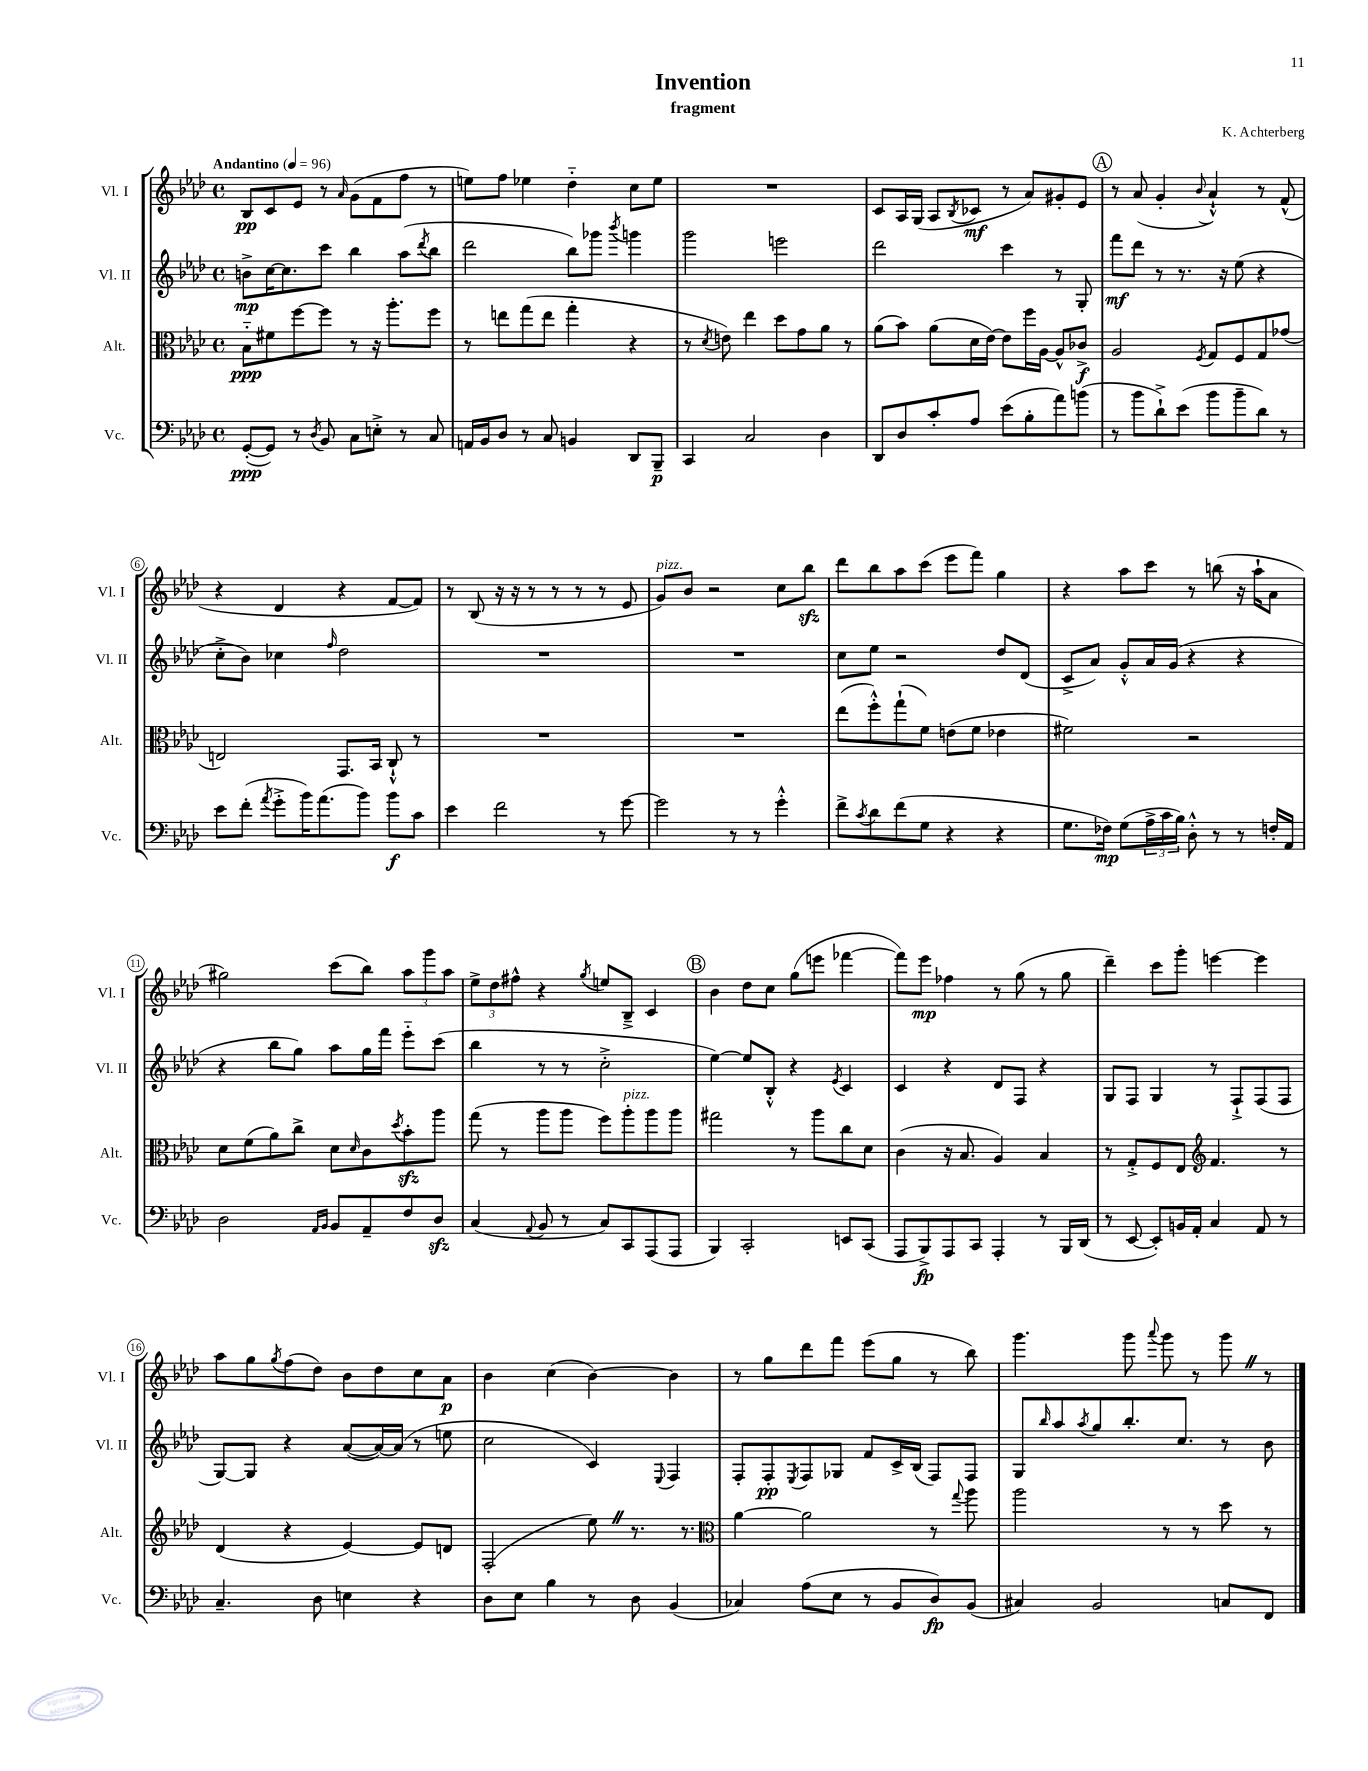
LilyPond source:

\header { title = "Invention" composer = "K. Achterberg" subtitle = "fragment" }
<<
\new StaffGroup <<
\new Staff = "s0" \with { instrumentName = "Vl. I" shortInstrumentName = "Vl. I" } {
    \clef treble \key aes \major \defaultTimeSignature \time 4/4 \tempo "Andantino" 4 = 96
    bes8\pp c'8 ees'8 r8 \grace { aes'16 } g'8( f'8 f''8 r8 |
    e''8) f''8 ees''4 des''4-_ c''8 ees''8 |
    R1 |
    c'8 aes16 g16( aes8 \acciaccatura { bes8 } ces'8\mf r8 aes'8) gis'8-. ees'8 |
    \mark \markup { \circle "A" } r8 aes'8( g'4-. \appoggiatura { bes'8 } aes'4-!-^) r8 f'8-^( |
    r4 des'4 r4 f'8~ f'8) |
    r8 bes8( r16 r16 r8 r8 r8 r8 ees'8 |
    g'8^\markup { \italic "pizz." }) bes'8 r2 c''8 bes''8\sfz |
    des'''8 bes''8 aes''8 c'''8( ees'''8 f'''8) g''4 |
    r4 aes''8 c'''8 r8 b''8( r16 aes''16-! aes'8 |
    gis''2) c'''8( bes''8) \tuplet 3/2 { aes''8 g'''8 aes''8 } |
    \tuplet 3/2 { ees''8-> des''8 fis''8-^ } r4 \acciaccatura { g''8 } e''8 bes8---> c'4 |
    \mark \markup { \circle "B" } bes'4 des''8 c''8 g''8( e'''8 fes'''4~ |
    fes'''8) ees'''8\mp fes''4 r8 g''8( r8 g''8 |
    des'''4--) c'''8 g'''8-. e'''4~ e'''4 |
    aes''8 g''8 \acciaccatura { g''8 } f''8( des''8) bes'8 des''8 c''8 aes'8\p |
    bes'4 c''4( bes'4~) bes'4 |
    r8 g''8 des'''8 f'''8 ees'''8( g''8 r8 bes''8) |
    g'''4. g'''8 \appoggiatura { aes'''8 } g'''8 r8 g'''8 \once \override BreathingSign.text = \markup { \musicglyph "scripts.caesura.straight" } \breathe r8 \bar "|." |
}
\new Staff = "s1" \with { instrumentName = "Vl. II" shortInstrumentName = "Vl. II" } {
    \clef treble \key aes \major \defaultTimeSignature \time 4/4
    b'8->\mp c''16~ c''8. c'''8 bes''4 aes''8( \acciaccatura { des'''8 } bes''8 |
    des'''2 bes''8) ges'''8 \acciaccatura { bes'''8 } g'''4 |
    g'''2 e'''2 |
    des'''2 c'''4 r8 g8-. |
    \mark \markup { \circle "A" } f'''8\mf des'''8 r8 r8. r16 ees''8( r4 |
    c''8-.-> bes'8) ces''4 \grace { f''16 } des''2 |
    R1 |
    R1 |
    c''8 ees''8 r2 des''8 des'8( |
    c'8-> aes'8) g'8-.-^ aes'16 g'16( r4 r4 |
    r4 bes''8 g''8) aes''8 g''16 f'''16 ees'''8-_ c'''8( |
    bes''4 r8 r8 c''2-.-> |
    \mark \markup { \circle "B" } ees''4~) ees''8 bes8-.-^ r4 \acciaccatura { ees'8 } c'4 |
    c'4 r4 des'8 f8 r4 |
    g8 f8 g4 r8 f8-!-> f8( f8 |
    g8~) g8 r4 aes'8~( aes'16~) aes'16( r8 e''8 |
    c''2 c'4) \appoggiatura { ees8 } f4 |
    f8-. f8-.\pp \acciaccatura { ees8 } f8 ges8 f'8 c'16-> bes16( f8) f8 |
    g8 \grace { bes''16 } aes''8 \acciaccatura { aes''8 } g''8 bes''8.-. c''8. r8 bes'8 \bar "|." |
}
\new Staff = "s2" \with { instrumentName = "Alt." shortInstrumentName = "Alt." } {
    \clef alto \key aes \major \defaultTimeSignature \time 4/4
    bes8-_\ppp fis'8 f''8~ f''8 r8 r16 aes''8.-. f''8 |
    r8 e''8 g''8( e''8 g''4-. r4 |
    r8 \acciaccatura { des'8 } e'8) ees''4 des''8 g'8 aes'8 r8 |
    aes'8( bes'8) aes'8( des'16 ees'16~) ees'8 f''16 aes16~ aes8-^ ces'8->\f |
    \mark \markup { \circle "A" } aes2 \acciaccatura { f8 } g8 f8 g8 ges'8( |
    e2) g,8. bes,16 c8-!-^ r8 |
    R1 |
    R1 |
    ees''8( f''8-.-^) g''8-!( f'8) e'8( f'8 ees'4 |
    fis'2) r2 |
    des'8 f'8( aes'8) c''8-> des'8 \grace { des'16 } c'8 \acciaccatura { des''8 } bes'8-.\sfz aes''8 |
    g''8( r8 aes''8 aes''8 f''8) aes''8-.^\markup { \italic "pizz." } aes''8 aes''8 |
    \mark \markup { \circle "B" } gis''2 r8 aes''8 c''8 des'8 |
    c'4( r16 bes8. aes4) bes4 |
    r8 g8-.-> f8 ees8 \clef treble f'4. r8 |
    des'4( r4 ees'4~) ees'8 d'8 |
    f2-.( ees''8) \once \override BreathingSign.text = \markup { \musicglyph "scripts.caesura.straight" } \breathe r8. r8. |
    \clef alto aes'4~ aes'2 r8 \appoggiatura { g''8 } aes''8 |
    aes''2 r8 r8 des''8 r8 \bar "|." |
}
\new Staff = "s3" \with { instrumentName = "Vc." shortInstrumentName = "Vc." } {
    \clef bass \key aes \major \defaultTimeSignature \time 4/4
    g,8~-.\ppp( g,8) r8 \acciaccatura { des8 } bes,8 c8 e8-.-> r8 c8 |
    a,16 bes,16 des8 r8 c8 b,4 des,8 bes,,8--\p |
    c,4 c2 des4 |
    des,8 des8 c'8-. aes8 ees'8( bes8-. aes'8) b'8( |
    \mark \markup { \circle "A" } r8 bes'8 des'8-!->) ees'8( bes'8 bes'8-- des'8) r8 |
    ees'8 f'8-.( \acciaccatura { aes'8 } g'8-.-> bes'16) aes'8.( bes'8) bes'8\f c'8 |
    ees'4 f'2 r8 g'8~ |
    g'2 r8 r8 g'4-.-^ |
    f'8-> \acciaccatura { c'8 } des'8 f'8( g8 r4 r4 |
    g8. fes16\mp) g8( \tuplet 3/2 { aes16-> c'16 bes16) } des8-.-^ r8 r8 f16-. aes,16 |
    des2 \grace { aes,16 bes,16 } bes,8 aes,8-- f8 des8\sfz |
    c4( \appoggiatura { aes,8 } bes,8 r8 c8) c,8 aes,,8( aes,,8 |
    \mark \markup { \circle "B" } bes,,4) c,2-. e,8 c,8( |
    aes,,8 bes,,8->\fp) aes,,8 c,8 aes,,4-. r8 bes,,16 des,16( |
    r8 ees,8~ ees,8-.) b,16 aes,16-. c4 aes,8 r8 |
    c4.-- des8 e4 r4 |
    des8 ees8 bes4 r8 des8 bes,4( |
    ces4) aes8( ees8 r8 bes,8 des8\fp) bes,8( |
    cis4) bes,2 c8 f,8 \bar "|." |
}
>>
>>
\layout { \context { \Score \override BarNumber.stencil = #(make-stencil-circler 0.1 0.3 ly:text-interface::print) } }
